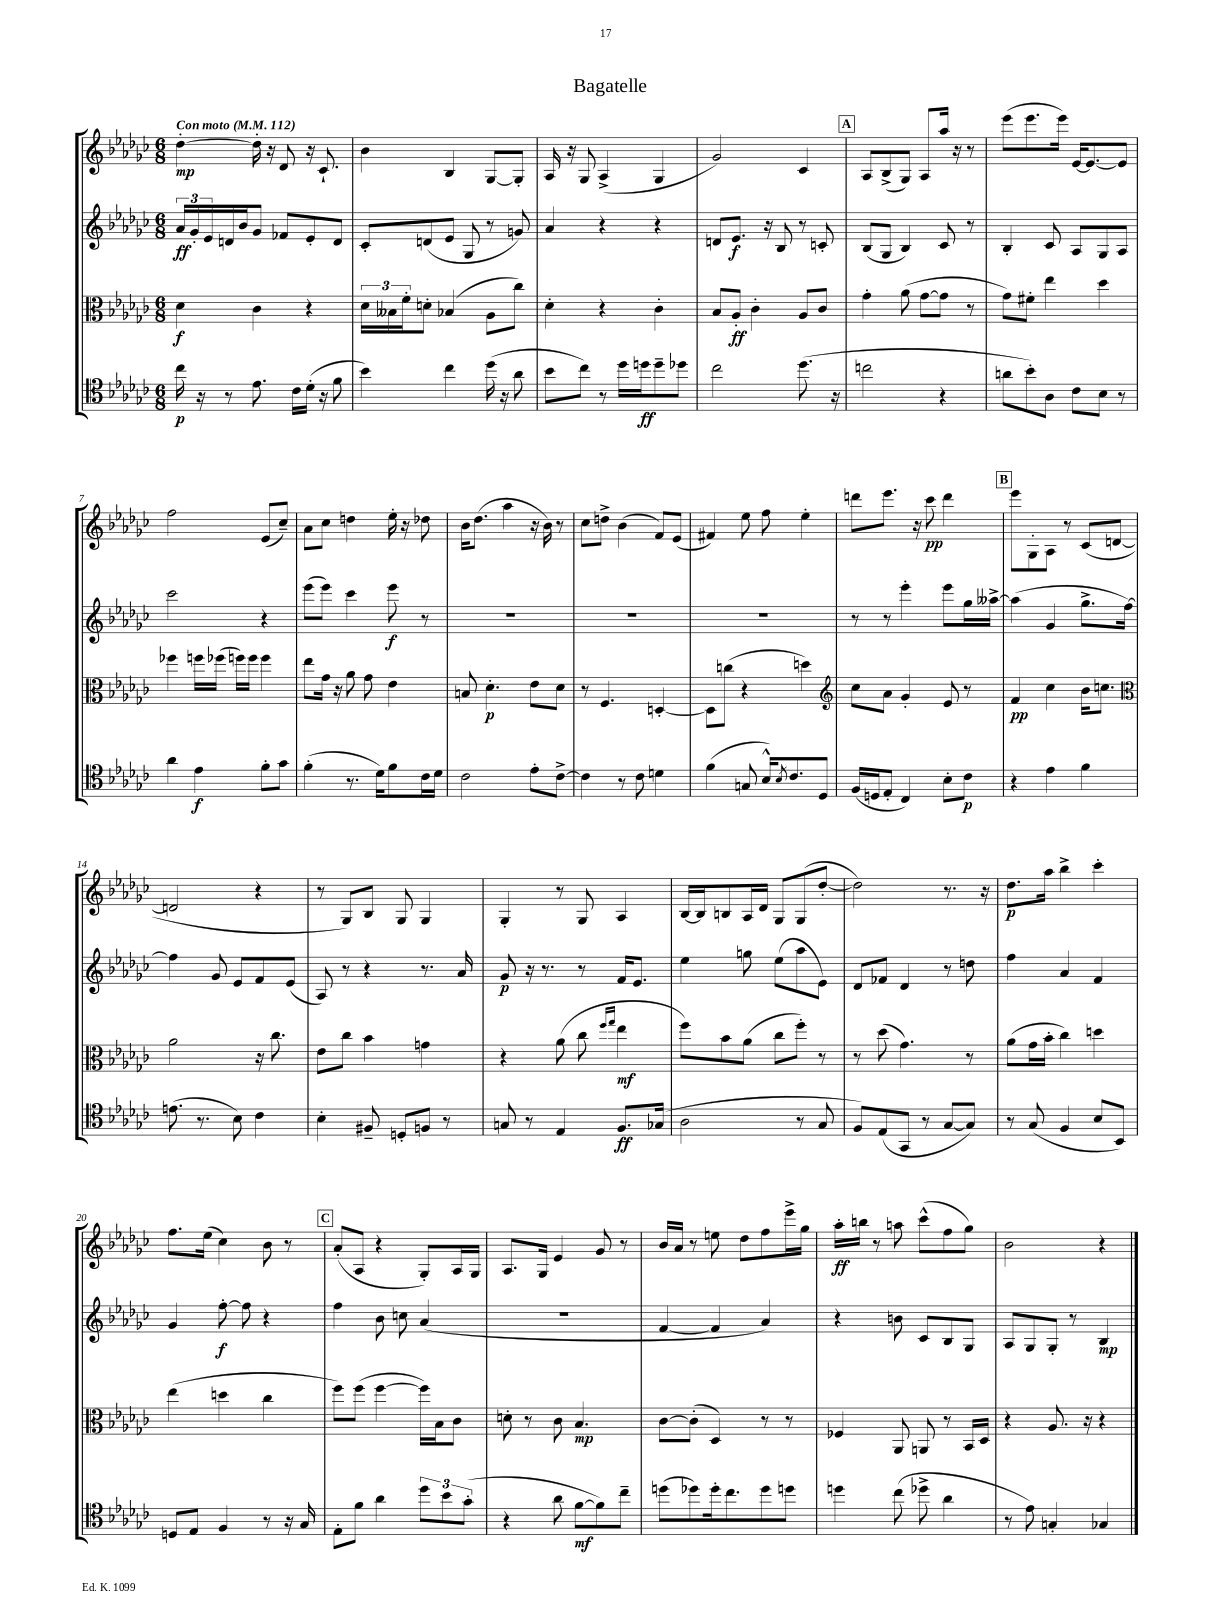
\header { title = "Bagatelle" }
<<
\new StaffGroup <<
\new Staff = "s0" {
    \clef treble \key ges \major \numericTimeSignature \time 6/8 \tempo "Con moto" 4 = 112
    des''4~-.\mp des''16-. r16 des'8 r16 ces'8.-! |
    bes'4 bes4 ges8~ ges8-. |
    aes16 r16 ges8 aes4->( ges4 |
    ges'2) ces'4 |
    \mark \markup { \box "A" } aes8 bes8->( ges8) aes8 aes''16 r16 r8 |
    ees'''8( ees'''8. ees'''16) ees'16~ ees'8.~ ees'8 |
    f''2 ees'8( ces''8--) |
    aes'8 ces''8 d''4 ees''16-. r16 des''8 |
    bes'16 des''8.( aes''4 r16 bes'16) r8 |
    ces''8 d''8-> bes'4( f'8) ees'8( |
    fis'4) ees''8 f''8 ees''4-. |
    d'''8 ees'''8. r16 ces'''8\pp d'''4 |
    \mark \markup { \box "B" } ees'''8 ges8-. aes8 r8 ces'8( d'8~ |
    d'2 r4 |
    r8 ges8) bes8 ges8 ges4 |
    ges4-. r8 ges8 aes4 |
    bes16~ bes16 b8 aes16 des'16 ges8 ges8( des''8~-. |
    des''2) r8. r16 |
    des''8.\p aes''16 bes''4-> ces'''4-. |
    f''8. ees''16( ces''4) bes'8 r8 |
    \mark \markup { \box "C" } aes'8-.( aes8 r4 ges8-.) aes16 ges16 |
    aes8. ges16 ees'4 ges'8 r8 |
    bes'16 aes'16 r8 e''8 des''8 f''8 ees'''16-> ges''16 |
    aes''16-.\ff b''16 r8 a''8 ces'''8-^( f''8 ges''8) |
    bes'2 r4 \bar "|." |
}
\new Staff = "s1" {
    \clef treble \key ges \major \numericTimeSignature \time 6/8
    \tuplet 3/2 { aes'16\ff ges'16-. ees'16 } d'16 bes'16 ges'8 fes'8 ees'8-. d'8 |
    ces'8-. d'8( ees'8 ges8 r8 g'8) |
    aes'4 r4 r4 |
    d'8 ees'8.\f r16 bes8 r8 c'8-. |
    \mark \markup { \box "A" } bes8( ges8 bes4) ces'8 r8 |
    bes4-. ces'8 aes8 ges8 aes8 |
    ces'''2 r4 |
    ees'''8( ees'''8) ces'''4 ees'''8\f r8 |
    R2. |
    R2. |
    R2. |
    r8 r8 ees'''4-. ees'''8 ges''16 aeses''16~-> |
    \mark \markup { \box "B" } aeses''4( ges'4 ges''8.-> f''16~) |
    f''4 ges'8 ees'8 f'8 ees'8( |
    aes8) r8 r4 r8. aes'16 |
    ges'8\p r16 r8. r8 f'16 ees'8. |
    ees''4 g''8 ees''8( aes''8 ees'8) |
    des'8 fes'8 des'4 r8 d''8 |
    f''4 aes'4 f'4 |
    ges'4 f''8~-.\f f''8 r4 |
    \mark \markup { \box "C" } f''4 bes'8 c''8 aes'4( |
    R2. |
    f'4~ f'4 aes'4) |
    r4 b'8 ces'8 bes8 ges8 |
    aes8 ges8 ges8-. r8 bes4\mp \bar "|." |
}
\new Staff = "s2" {
    \clef alto \key ges \major \numericTimeSignature \time 6/8
    des'4\f ces'4 r4 |
    \tuplet 3/2 { des'16 beses16 f'16-. } d'8-. bes4( aes8 ces''8) |
    des'4-. r4 ces'4-. |
    bes8 aes8-.\ff ces'4-. aes8 ces'8 |
    \mark \markup { \box "A" } ges'4-. aes'8( ges'8~ ges'8 r8 |
    ges'8) fis'8-. ees''4 des''4 |
    fes''4 f''16 fes''16( f''16) f''16 f''4 |
    ees''8 ges'16 r16 aes'8 ges'8 ees'4 |
    b8 des'4.-.\p ees'8 des'8 |
    r8 f4. d4~-. |
    d8 c''8( r4 d''4) |
    \clef treble ces''8 aes'8 ges'4-. ees'8 r8 |
    \mark \markup { \box "B" } f'4\pp ces''4 bes'16 c''8. |
    \clef alto aes'2 r16 ces''8. |
    ees'8 ces''8 bes'4 g'4 |
    r4 aes'8( ces''8 \grace { f''16 ges''16 } ees''4\mf |
    f''8) bes'8 aes'8( ces''8 f''8-.) r8 |
    r8 des''8( ges'4.) r8 |
    aes'8( ges'16 bes'16-. ces''4) d''4 |
    ees''4( d''4 ces''4 |
    \mark \markup { \box "C" } f''8) f''8( f''4~ f''16) bes16 ces'8 |
    d'8-. r8 ces'8 bes4.\mp |
    ces'8~ ces'8-.( des4) r8 r8 |
    fes4 aes,8 a,8 r8 bes,16 des16 |
    r4 aes8. r16 r4 \bar "|." |
}
\new Staff = "s3" {
    \clef tenor \key ges \major \numericTimeSignature \time 6/8
    ces''16\p r16 r8 ees'8. ces'16 des'16-.( r16 f'8 |
    bes'4) ces''4 des''16( r16 aes'8 |
    bes'8 ces''8) r8 des''16 d''16\ff d''8-- des''8 |
    ces''2 des''8.( r16 |
    \mark \markup { \box "A" } c''2 r4 |
    a'8 bes'8-.) aes8 ces'8 bes8 r8 |
    aes'4 ees'4\f f'8-. ges'8 |
    f'4-.( r8. des'16) f'8 ces'16 des'16 |
    ces'2 ees'8-. ces'8~-> |
    ces'4 r8 ces'8 d'4 |
    f'4( g8 bes16-^) \acciaccatura { bes8 } ces'8. des8 |
    f16( d16 ees8-. ces4) bes8-. ces'8\p |
    \mark \markup { \box "B" } r4 ees'4 f'4 |
    e'8.( r8. bes8) ces'4 |
    bes4-. fis8-- d8-. f8 r8 |
    g8 r8 ees4 f8.\ff ges16( |
    aes2 r8 ges8 |
    f8) ees8( ges,8 r8 ges8~ ges8) |
    r8 ges8( f4 bes8 bes,8) |
    d8 ees8 f4 r8 r16 ges16 |
    \mark \markup { \box "C" } ees8-. f'8 aes'4 \tuplet 3/2 { des''8 bes'8 ges'8-.( } |
    r4 aes'8 f'8~\mf f'8) ces''8-- |
    d''8( des''8) des''16-. ces''8. des''8 d''8 |
    d''4 ces''8( des''8-> aes'4 |
    r8 ees'8) g4-. ges4 \bar "|." |
}
>>
>>
